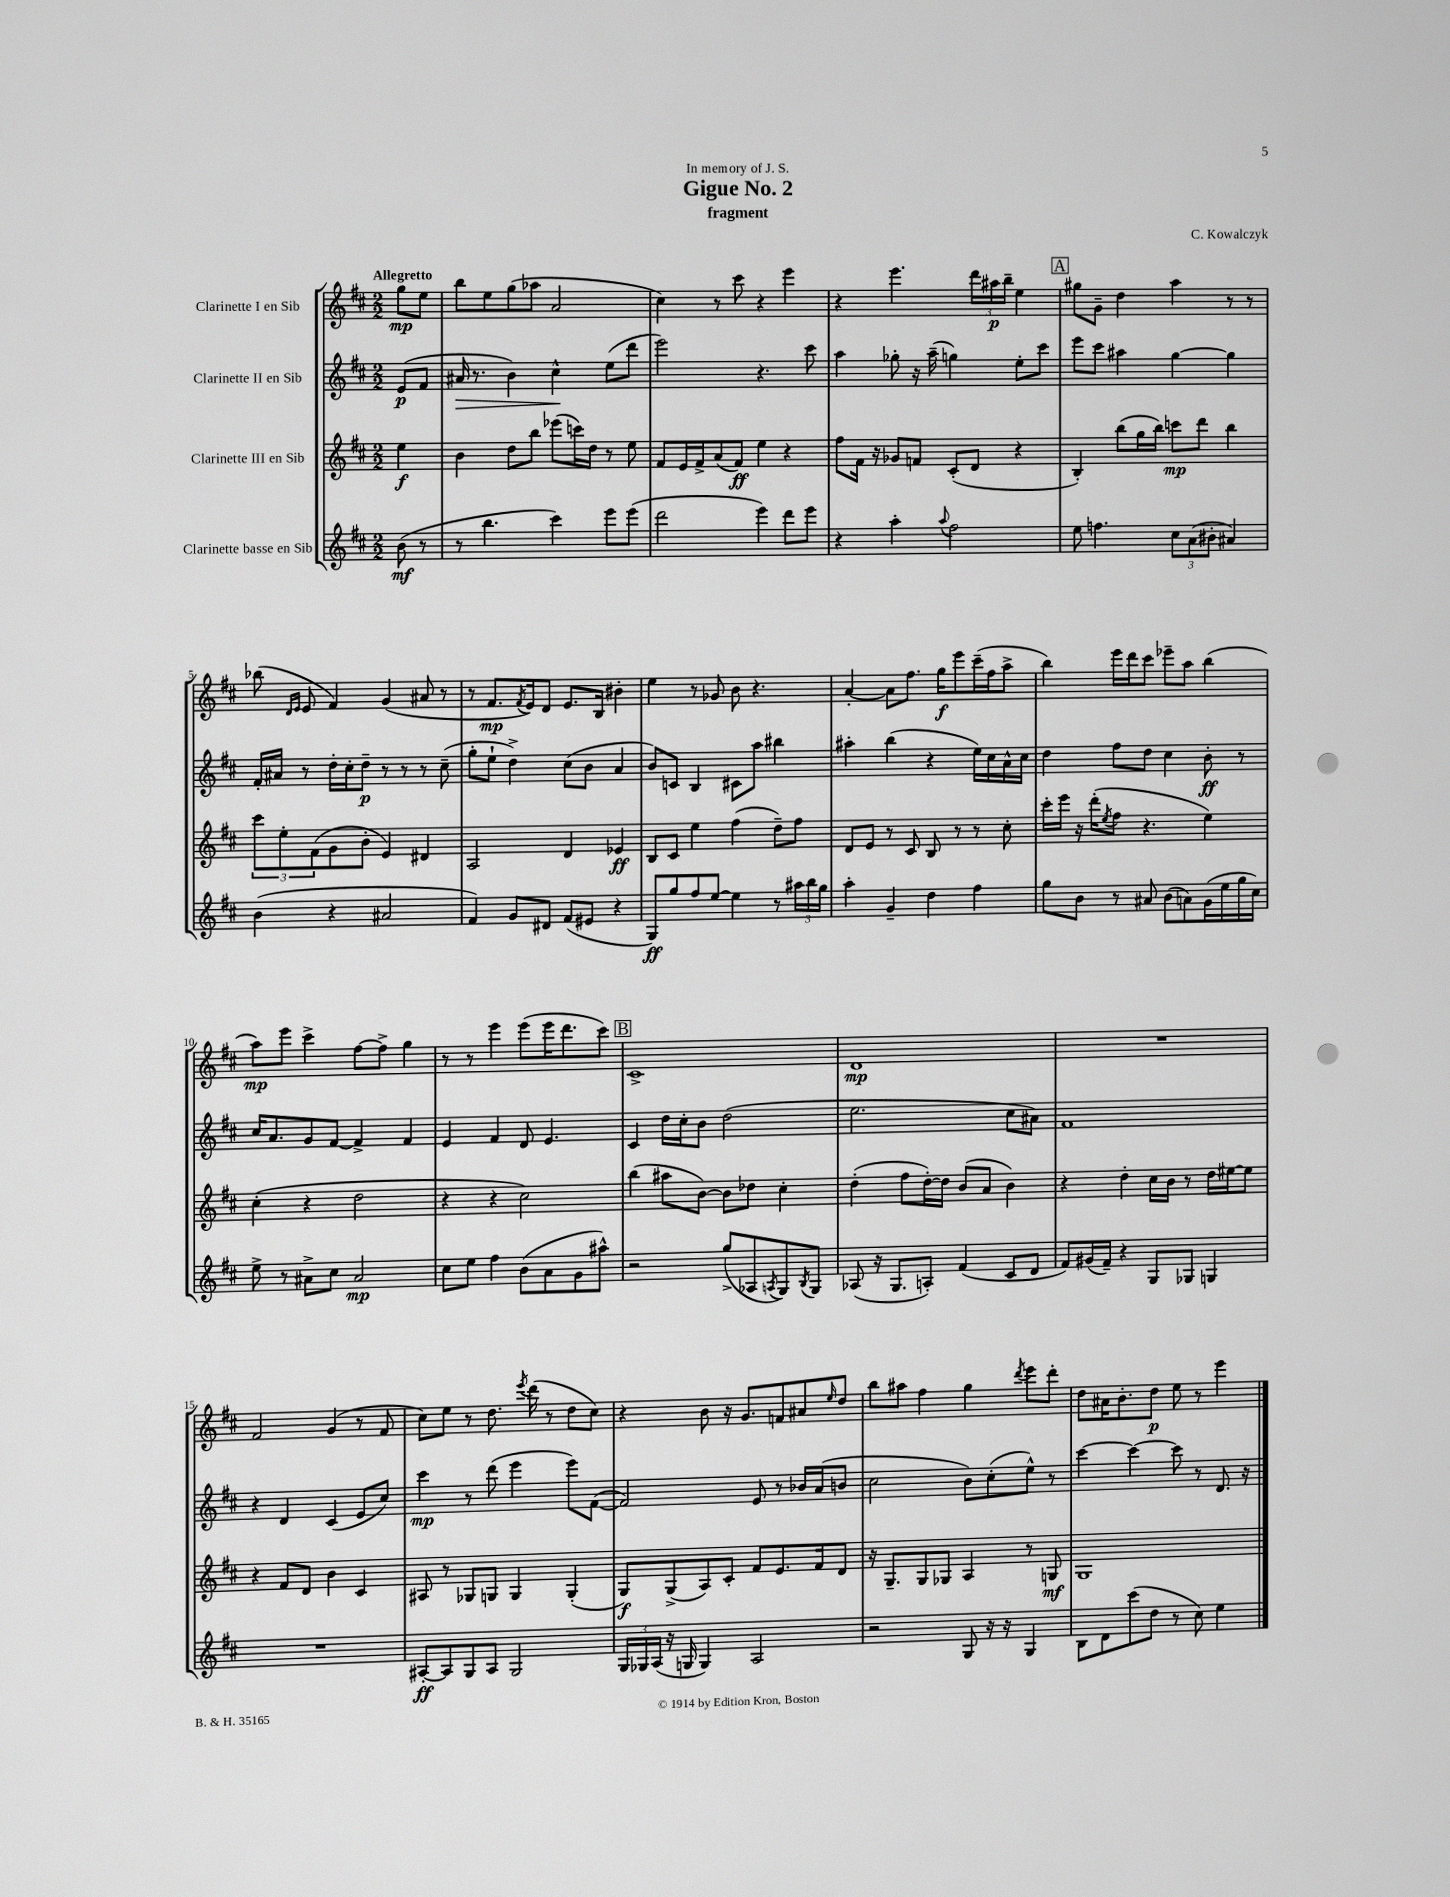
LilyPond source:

\header { title = "Gigue No. 2" composer = "C. Kowalczyk" subtitle = "fragment" dedication = "In memory of J. S." }
<<
\new StaffGroup <<
\new Staff = "s0" \with { instrumentName = "Clarinette I en Sib" } {
    \clef treble \key d \major \numericTimeSignature \time 2/2 \partial 4 \tempo "Allegretto"
    g''8\mp e''8 |
    b''8 e''8 g''8( aes''8 a'2 |
    cis''4) r8 cis'''8 r4 e'''4 |
    r4 e'''4. \tuplet 3/2 { d'''16 ais''16\p b''16-- } e''4 |
    \mark \markup { \box "A" } gis''8 g'8-- d''4 a''4 r8 r8 |
    bes''8( \grace { d'16 e'16 } e'8 fis'4) g'4( ais'8 r8 |
    r8 fis'8.\mp \acciaccatura { fis'8 } e'16) d'8 e'8. b16 bis'4-. |
    e''4 r8 ges'8 b'8 r4. |
    a'4~-. a'8 fis''8. g''16\f e'''8 cis'''16--( fis''16 a''8-> |
    b''4) e'''16 d'''16 cis'''8 ees'''8-- a''8 b''4( |
    a''8\mp) e'''8 cis'''4-> fis''8~ fis''8-> g''4 |
    r8 r8 e'''4 e'''8( e'''16 d'''8. cis'''8) |
    \mark \markup { \box "B" } cis'1-> |
    d'1\mp |
    R1 |
    fis'2 g'4( r8 fis'8 |
    cis''8) e''8 r8 d''8. \acciaccatura { e'''8 } d'''16( r8 d''8 cis''8) |
    r4 b'8 r16 g'8. f'8 ais'8 \grace { e''16 } d''8 |
    b''8 ais''8 fis''4 g''4 \acciaccatura { d'''8 } e'''8 d'''8-. |
    d''8 ais'16 b'8.-. d''8\p e''8 r8 e'''4 \bar "|." |
}
\new Staff = "s1" \with { instrumentName = "Clarinette II en Sib" } {
    \clef treble \key d \major \numericTimeSignature \time 2/2 \partial 4
    e'8\p( fis'8 |
    ais'16\> r8. b'4) cis''4-^\! e''8( d'''8 |
    e'''2) r4. cis'''8 |
    a''4 ges''8-. r16 a''16--( g''4) e''8-. cis'''8 |
    \mark \markup { \box "A" } e'''8 cis'''8 ais''4 g''4~ g''4 |
    fis'16-. ais'16 r8 d''16-. cis''16-. d''8--\p r8 r8 r8 cis''8--( |
    g''8-. e''8-! d''4->) cis''8( b'8 a'4 |
    b'8) c'8 b4 cis'8 a''8 bis''4 |
    ais''4-. b''4( r4 e''16) cis''16 a'16-^ cis''16 |
    d''4 fis''8 d''8 cis''4 b'8-.\ff r8 |
    cis''16 a'8. g'8 fis'8~ fis'4-> fis'4 |
    e'4 fis'4 d'8 e'4. |
    \mark \markup { \box "B" } cis'4 d''16 cis''16-. b'8 d''2( |
    e''2. cis''8 ais'8) |
    fis'1 |
    r4 d'4 cis'4( e'8 cis''8) |
    cis'''4\mp r8 d'''8( e'''4 e'''8) fis'8~( |
    fis'2) e'8 r8 bes'16 a'16( b'8 |
    cis''2 b'8) cis''8-.( e''8-^) r8 |
    cis'''4~ cis'''4~ cis'''8 r8 d'8. r16 \bar "|." |
}
\new Staff = "s2" \with { instrumentName = "Clarinette III en Sib" } {
    \clef treble \key d \major \numericTimeSignature \time 2/2 \partial 4
    e''4\f |
    b'4 d''8 b''8 ees'''8( c'''16) d''16 r8 e''8 |
    fis'8 e'16 fis'16-> a'8( fis'8\ff) e''4 r4 |
    fis''8 fis'16 r16 ges'8 f'8 cis'8-.( d'8 r4 |
    \mark \markup { \box "A" } b4-.) b''8( g''16 b''16) c'''8\mp d'''8 b''4 |
    \tuplet 3/2 { cis'''8 e''8-. fis'8( } g'8 b'8-. e'4) dis'4 |
    a2 d'4 ees'4\ff |
    b8 cis'8 e''4 fis''4( d''8--) fis''8 |
    d'8 e'8 r8 cis'8 b8 r8 r8 cis''8-. |
    cis'''16-. e'''16 r16 d'''16-.( \acciaccatura { e''8 } fis''8 r4. e''4) |
    cis''4-.( r4 d''2 |
    r4 r4 cis''2) |
    \mark \markup { \box "B" } b''4( ais''8 b'8~) b'8 des''8 cis''4-. |
    d''4-.( fis''8 d''16~-.) d''16 b'8( a'8 b'4) |
    r4 d''4-. cis''16 b'16 r8 d''16 eis''16~ eis''8 |
    r4 fis'8 d'8 b'4 cis'4 |
    ais8 r8 ges8 g8 g4 g4-.( |
    g8\f) g8->( a8) cis'8-. fis'8 e'8. fis'16 d'8 |
    r16 g8.-- g8 ges8 a4 r8 g8\mf |
    g1 \bar "|." |
}
\new Staff = "s3" \with { instrumentName = "Clarinette basse en Sib" } {
    \clef treble \key d \major \numericTimeSignature \time 2/2 \partial 4
    b'8\mf( r8 |
    r8 b''4. cis'''4) e'''8 e'''8( |
    d'''2 e'''4) d'''8 e'''8 |
    r4 a''4-. \appoggiatura { a''8 } fis''2 |
    \mark \markup { \box "A" } e''8 f''4. \tuplet 3/2 { cis''8 a'8( bis'8-. } ais'4) |
    b'4( r4 ais'2 |
    fis'4) g'8 dis'8 fis'8( eis'8 r4 |
    g8\ff) g''8 fis''8 e''8~ e''4 r8 \tuplet 3/2 { ais''16 b''16 g''16 } |
    a''4-. g'4-- d''4 fis''4 |
    g''8 b'8 r8 ais'8 b'8( a'8) g'16( e''16 g''16 cis''16) |
    e''8-> r8 ais'8-> cis''8 ais'2\mp |
    cis''8 e''8 fis''4 b'8( a'8 g'8 ais''8-^) |
    \mark \markup { \box "B" } r2 g''8->( aes8 \acciaccatura { a8 } g8) \acciaccatura { b8 } g8 |
    aes8( r16 g8. a8-.) fis'4( cis'8 d'8 |
    fis'8) gis'16( fis'16--) r4 g8 ges8 g4 |
    R1 |
    ais8~-.\ff ais8 g8 ais8 g2 |
    \tuplet 3/2 { g16 ges16 a16( } r16 g16 g4) a2 |
    r2 g8 r16 r16 g4 |
    b8 d'8 cis'''8( d''8 r8 cis''8) e''4 \bar "|." |
}
>>
>>
